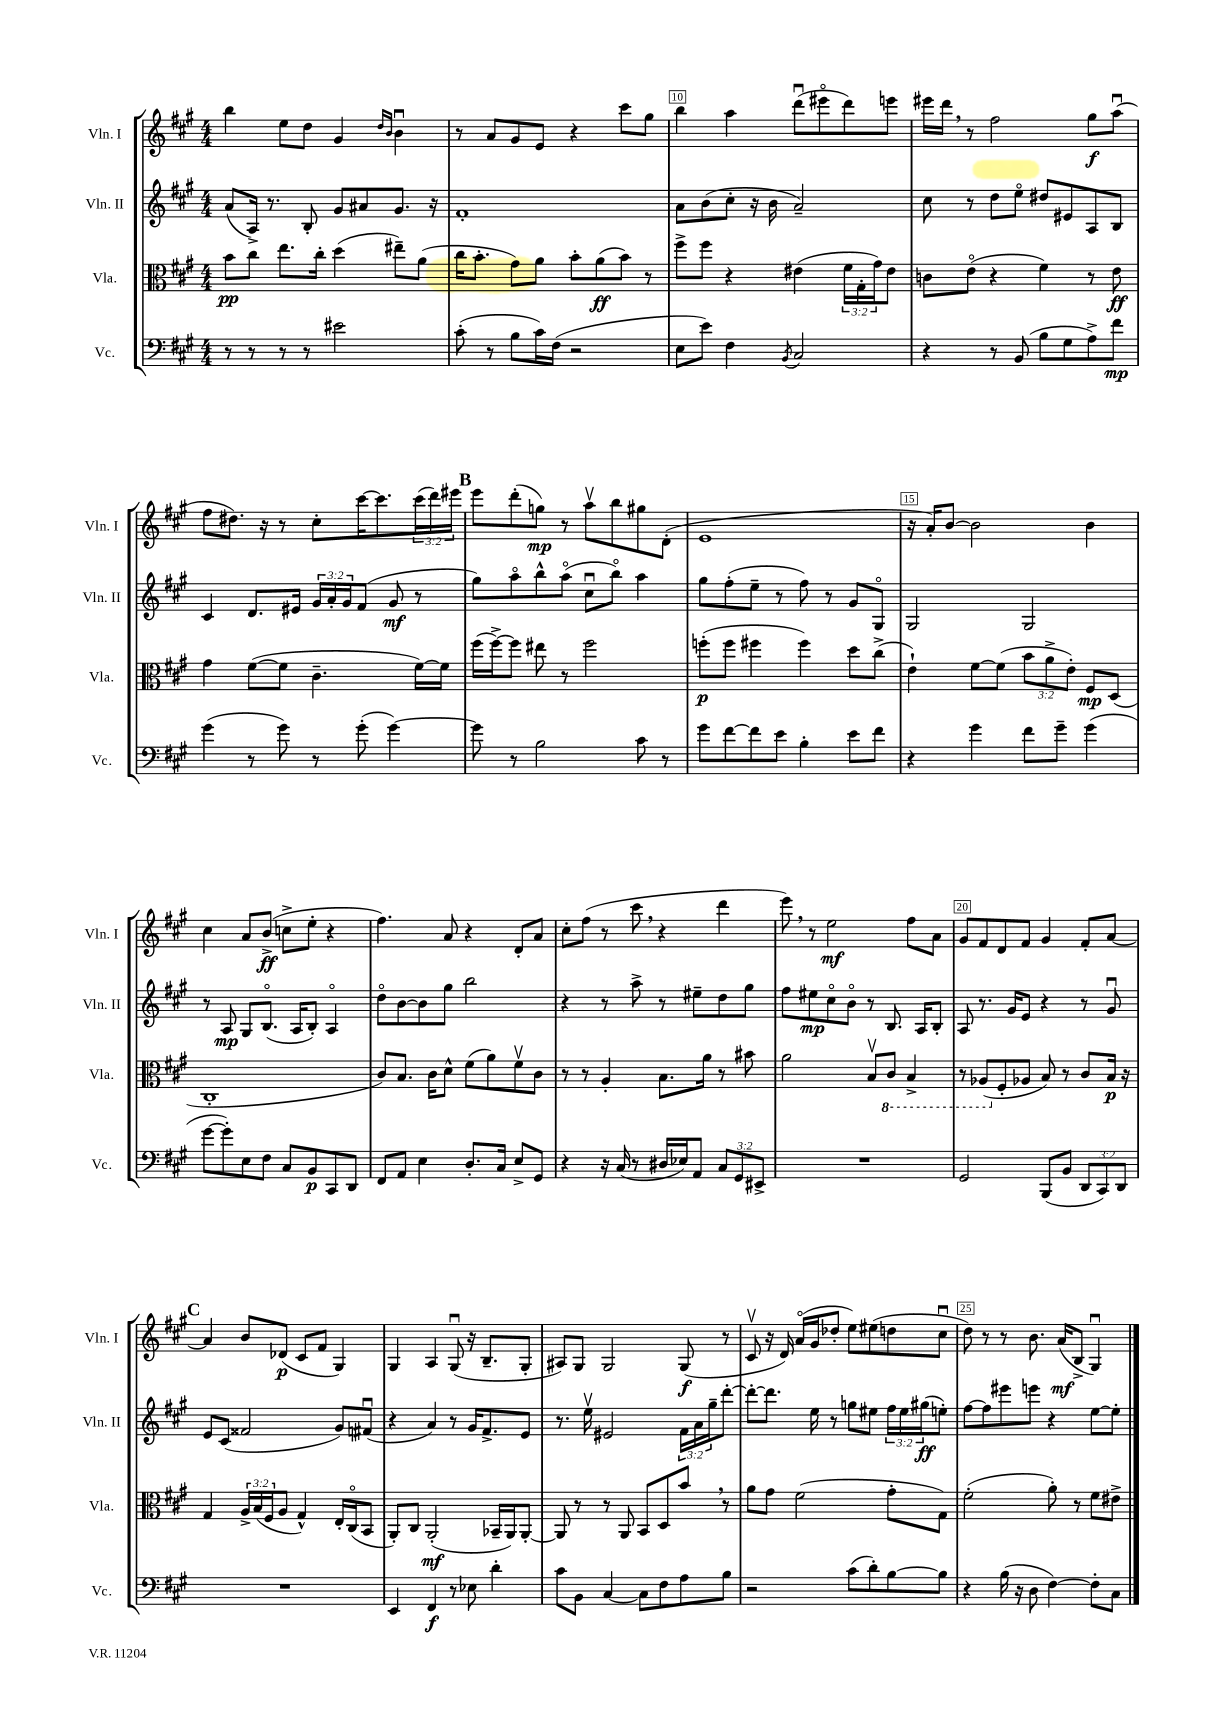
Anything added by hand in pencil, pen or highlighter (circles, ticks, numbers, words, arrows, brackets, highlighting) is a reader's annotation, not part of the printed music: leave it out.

**kern	**dynam	**kern	**dynam	**kern	**dynam	**kern	**dynam
*part4	*part4	*part3	*part3	*part2	*part2	*part1	*part1
*staff4	*staff4	*staff3	*staff3	*staff2	*staff2	*staff1	*staff1
*I"Vc.	*	*I"Vla.	*	*I"Vln. II	*	*I"Vln. I	*
*I'Vc.	*	*I'Vla.	*	*I'Vln. II	*	*I'Vln. I	*
*clefF4	*	*clefC3	*	*clefG2	*	*clefG2	*
*k[f#c#g#]	*	*k[f#c#g#]	*	*k[f#c#g#]	*	*k[f#c#g#]	*
*M4/4	*	*M4/4	*	*M4/4	*	*M4/4	*
=8	=8	=8	=8	=8	=8	=8	=8
8r	.	8b\L	pp	(8a/L	.	4bb\	.
8r	.	8cc#\J	.	16A^/Jk)	.	.	.
.	.	.	.	8.r	.	.	.
8r	.	8.ee\L	.	.	.	8ee\L	.
8r	.	.	.	8B'/	.	8dd\J	.
.	.	16cc#'\Jk	.	.	.	.	.
2e#X\	.	(4dd\	.	8g#/L	.	4g#/	.
.	.	.	.	8a#X/	.	.	.
.	.	.	.	.	.	16qqdd/LL	.
.	.	.	.	.	.	16qqb/JJ	.
.	.	8ee#X~\L)	.	8.g#/J	.	4bu\	.
.	.	(8a\J	.	.	.	.	.
.	.	.	.	16r	.	.	.
=9	=9	=9	=9	=9	=9	=9	=9
(8c#'\	.	16cc#\KL	.	1f#'	.	8r	.
.	.	8.b'\J	.	.	.	.	.
8r	.	.	.	.	.	8a/L	.
8B\L	.	8g#\L)	.	.	.	8g#/	.
16c#\L)	.	8a\J	.	.	.	8e/J	.
(16F#\JJ	.	.	.	.	.	.	.
2r	.	8b'\L	.	.	.	4r	.
.	.	(8a\	ff	.	.	.	.
.	.	8b\J)	.	.	.	8ccc#\L	.
.	.	8r	.	.	.	8gg#\J	.
=10	=10	=10	=10	=10	=10	=10	=10
8E\L	.	8ff#^\L	.	8a\L	.	4bb\	.
8e\J)	.	8ff#\J	.	(8b\	.	.	.
4F#\	.	4r	.	8cc#'\J	.	4aa\	.
.	.	.	.	16r	.	.	.
.	.	.	.	16b\	.	.	.
8qBB/	.	.	.	.	.	.	.
2C#/	.	(4e#X\	.	2a~/)	.	(8dddu\L	.
.	.	.	.	.	.	8eee#X\	.
.	.	24f#\LL	.	.	.	8ddd\)	.
.	.	24G#'\	.	.	.	.	.
.	.	24g#\J)	.	.	.	.	.
.	.	8e#\J	.	.	.	8eeen\J	.
=11	=11	=11	=11	=11	=11	=11	=11
4r	.	8cn\L	.	8cc#\	.	16eee#X\LL	.
.	.	.	.	.	.	16ddd,\JJ	.
.	.	(8e\J	.	8r	.	8r	.
8r	.	4r	.	8dd\L	.	2ff#\	.
(8BB/	.	.	.	8ee\J	.	.	.
8B\L	.	4f#\)	.	8dd#X/L	.	.	.
8G#\	.	.	.	8e#X/	.	.	.
8A^\)	.	8r	.	8A/	.	8gg#\L	f
8f#\J	mp	8e\	ff	8B/J	.	(8aau\J	.
!!LO:LB:g=z
=12	=12	=12	=12	=12	=12	=12	=12
(4g#\	.	4g#\	.	4c#/	.	8ff#\L	.
.	.	.	.	.	.	8.dd#X\J)	.
8r	.	([8f#\L	.	8.d/L	.	.	.
.	.	.	.	.	.	16r	.
8g#\)	.	8f#\J]	.	.	.	8r	.
.	.	.	.	16e#X/Jk	.	.	.
8r	.	4.c#~\	.	24g#/LL	.	8cc#'\L	.
.	.	.	.	24a'/	.	.	.
.	.	.	.	24g#/J	.	.	.
(8g#'\	.	.	.	(8f#/J	.	[16ccc#\K	.
.	.	.	.	.	.	8.ccc#\]	.
[4g#\)	.	.	.	8g#/	mf	.	.
.	.	[16f#\LL)	.	8r	.	(24ccc#\L	.
.	.	.	.	.	.	24ddd\)	.
.	.	16f#\JJ]	.	.	.	.	.
.	.	.	.	.	.	24eee#X\JJ	.
!!LO:REH:place=s1:t=B
=13	=13	=13	=13	=13	=13	=13	=13
8g#\]	.	(16ff#\LL	.	8gg#\L)	.	8eee\L	.
.	.	[16ff#^\J)	.	.	.	.	.
8r	.	8ff#\J]	.	8aa\	.	(8ddd'\	.
2B\	.	8ee#X\	.	8bb^^\	.	8ggn\J)	mp
.	.	8r	.	(8aa\J	.	8r	.
.	.	2ff#\	.	8cc#u\L	.	8aav\L	.
.	.	.	.	8bb\J)	.	8bb\	.
8c#\	.	.	.	4aa\	.	8gg#X\	.
8r	.	.	.	.	.	(8d'\J	.
=14	=14	=14	=14	=14	=14	=14	=14
8g#\L	.	(8ffn'\L	p	8gg#\L	.	1e	.
[8f#\	.	8ff\J	.	(8ff#'\	.	.	.
8f#\]	.	4ff#X\	.	8ee~\J	.	.	.
8e\J	.	.	.	8r	.	.	.
4B'\	.	4ff#\)	.	8ff#\)	.	.	.
.	.	.	.	8r	.	.	.
8e\L	.	8dd\L	.	8g#/L	.	.	.
8f#\J	.	(8cc#^\J	.	8G#/J	.	.	.
=15	=15	=15	=15	=15	=15	=15	=15
4r	.	4e`\)	.	2G#/	.	16r	.
.	.	.	.	.	.	16a'/KL)	.
.	.	.	.	.	.	[8b/J	.
4g#\	.	[8f#\L	.	.	.	2b\]	.
.	.	(8f#\J]	.	.	.	.	.
8f#\L	.	12b\L	.	2G#/	.	.	.
.	.	12a^\	.	.	.	.	.
8g#~\J	.	.	.	.	.	.	.
.	.	12e'\J)	.	.	.	.	.
(4g#\	.	8F#/L	mp	.	.	4b\	.
.	.	(8D/J	.	.	.	.	.
!!LO:LB:g=z
=16	=16	=16	=16	=16	=16	=16	=16
[8g#\L	.	1C#'	.	8r	.	4cc#\	.
8g#'\])	.	.	.	8A/	mp	.	.
8E\	.	.	.	8G#/L	.	8a/L	.
8F#\J	.	.	.	(8.B/J	.	(8b^/J	ff
8C#/L	.	.	.	.	.	8ccn^\L	.
.	.	.	.	16A/KL	.	.	.
8BB/	p	.	.	8B'/J)	.	8ee'\J	.
8CC#/	.	.	.	4A/	.	4r	.
8DD/J	.	.	.	.	.	.	.
=17	=17	=17	=17	=17	=17	=17	=17
8FF#/L	.	8c#/L)	.	8dd\L	.	4.ff#\)	.
8AA/J	.	8.B/J	.	[8b\	.	.	.
4E\	.	.	.	8b\]	.	.	.
.	.	16c#\KL	.	.	.	.	.
.	.	8d^^\J	.	8gg#\J	.	8a/	.
8.D'/L	.	(8f#\L	.	2bb\	.	4r	.
.	.	8a\)	.	.	.	.	.
16C#/Jk	.	.	.	.	.	.	.
8E^/L	.	8f#v\	.	.	.	8d'/L	.
8GG#/J	.	8c#\J	.	.	.	8a/J	.
=18	=18	=18	=18	=18	=18	=18	=18
4r	.	8r	.	4r	.	8cc#'\L	.
.	.	8r	.	.	.	(8ff#\J	.
16r	.	4A'/	.	8r	.	8r	.
(16C#/	.	.	.	.	.	.	.
8r	.	.	.	8aa^\	.	8ccc#,\	.
16D#X/LL	.	8.B\L	.	8r	.	4r	.
16E-X/J)	.	.	.	.	.	.	.
8AA/J	.	.	.	8ee#X~\L	.	.	.
.	.	16a\Jk	.	.	.	.	.
12C#/L	.	8r	.	8dd\	.	4ddd\	.
12GG#/	.	.	.	.	.	.	.
.	.	8b#X\	.	8gg#\J	.	.	.
12EE#X^/J	.	.	.	.	.	.	.
=19	=19	=19	=19	=19	=19	=19	=19
1r	.	2a\	.	8ff#\L	.	8eee,\)	.
.	.	.	.	8ee#X\	mp	8r	.
.	.	.	.	8cc#\	.	2ee\	mf
.	.	.	.	8b\J	.	.	.
.	.	8Bv/L	.	8r	.	.	.
*	*	*8ba	*	*	*	*	*
.	.	8C#/J	.	8.B/	.	.	.
.	.	4BB^/	.	.	.	8ff#\L	.
.	.	.	.	16A/KL	.	.	.
.	.	.	.	8B'/J	.	8a\J	.
=20	=20	=20	=20	=20	=20	=20	=20
2GG#/	.	8r	.	8A/	.	8g#/L	.
.	.	(8AA-X/L	.	8.r	.	8f#/	.
*	*	*X8ba	*	*	*	*	*
.	.	8F#'/	.	.	.	8d/	.
.	.	.	.	16g#/KL	.	.	.
.	.	8A-X/J	.	8e/J	.	8f#/J	.
(8BBB/L	.	8B/)	.	4r	.	4g#/	.
8BB/J	.	8r	.	.	.	.	.
12DD/L	.	8c#/L	.	8r	.	8f#'/L	.
12CC#/)	.	.	.	.	.	.	.
.	.	16B/Jk	p	8g#u/	.	[8a/J	.
12DD/J	.	.	.	.	.	.	.
.	.	16r	.	.	.	.	.
!!LO:LB:g=z
!!LO:REH:place=s1:t=C
=21	=21	=21	=21	=21	=21	=21	=21
1r	.	4G#/	.	8e/L	.	4a/]	.
.	.	.	.	(8c#/J	.	.	.
.	.	24A^/LL	.	2f##X/	.	8b/L	.
.	.	(24B/	.	.	.	.	.
.	.	24F#/J	.	.	.	.	.
.	.	8A/J	.	.	.	(8d-X/J	p
.	.	4G#^^/)	.	.	.	8c#/L	.
.	.	.	.	.	.	8f#/J	.
.	.	16E'/LL	.	8g#/L)	.	4G#/)	.
.	.	(16C#/J	.	.	.	.	.
.	.	8BB/J	.	(8f#Xu/J	.	.	.
=22	=22	=22	=22	=22	=22	=22	=22
4EE/	.	8AA'/L)	.	4r	.	4G#/	.
.	.	8C#/J	.	.	.	.	.
4FF#/	f	(2AA'/	mf	4a/)	.	4A/	.
8r	.	.	.	8r	.	(8G#u/	.
8E-X\	.	.	.	16g#/KL	.	16r	.
.	.	.	.	8.f#^/	.	8.B~/L	.
4d'\	.	16BB-X~/LL	.	.	.	.	.
.	.	16AA/J)	.	.	.	.	.
.	.	[8AA'/J	.	8e/J	.	8G#'/J	.
=23	=23	=23	=23	=23	=23	=23	=23
8c#\L	.	8AA/]	.	8.r	.	8A#X/L)	.
8BB\J	.	8r	.	.	.	8G#/J	.
.	.	.	.	16eev\	.	.	.
[4C#/	.	8r	.	2e#X/	.	2G#/	.
.	.	8AA/	.	.	.	.	.
8C#\L]	.	8BB/L	.	.	.	.	.
8F#\	.	8D/	.	.	.	.	.
8A\	.	8b,/J	.	24f#\LL	.	(8G#/	f
.	.	.	.	24a\	.	.	.
.	.	.	.	24gg#~\J	.	.	.
8B\J	.	8r	.	[8ddd'\J	.	8r	.
=24	=24	=24	=24	=24	=24	=24	=24
2r	.	8a\L	.	8ddd'\L_	.	8c#v/	.
.	.	8g#\J	.	8.ddd\J]	.	16r	.
.	.	.	.	.	.	16d/)	.
.	.	(2f#\	.	.	.	(16a/LL	.
.	.	.	.	16ee\	.	16g#/J	.
.	.	.	.	8r	.	8dd-X'/J	.
(8c#\L	.	.	.	8ggn\L	.	8ee\L)	.
8d'\)	.	.	.	8ee#X\J	.	(8ee#X\	.
[8B\	.	8g#'\L	.	24ff#\LL	.	8ddn\	.
.	.	.	.	24ee#\	.	.	.
.	.	.	.	(24gg#X\J	ff	.	.
8B\J]	.	8G#\J)	.	8een'\J)	.	8cc#u\J	.
=25	=25	=25	=25	=25	=25	=25	=25
4r	.	(2f#'\	.	[8ff#\L	.	8dd\)	.
.	.	.	.	8ff#\]	.	8r	.
(16B\	.	.	.	8eee#X\	.	8r	.
16r	.	.	.	.	.	.	.
8D\	.	.	.	8eeen\J	.	8.b\	.
[4F#\)	.	8a'\)	.	4r	.	.	.
.	.	.	.	.	.	(16a/KL	mf
.	.	8r	.	.	.	8B^/J	.
8F#'\L]	.	8f#\L	.	[8ee\L	.	4G#u/)	.
8C#\J	.	8e#X^\J	.	8ee'\J]	.	.	.
==	==	==	==	==	==	==	==
*-	*-	*-	*-	*-	*-	*-	*-
